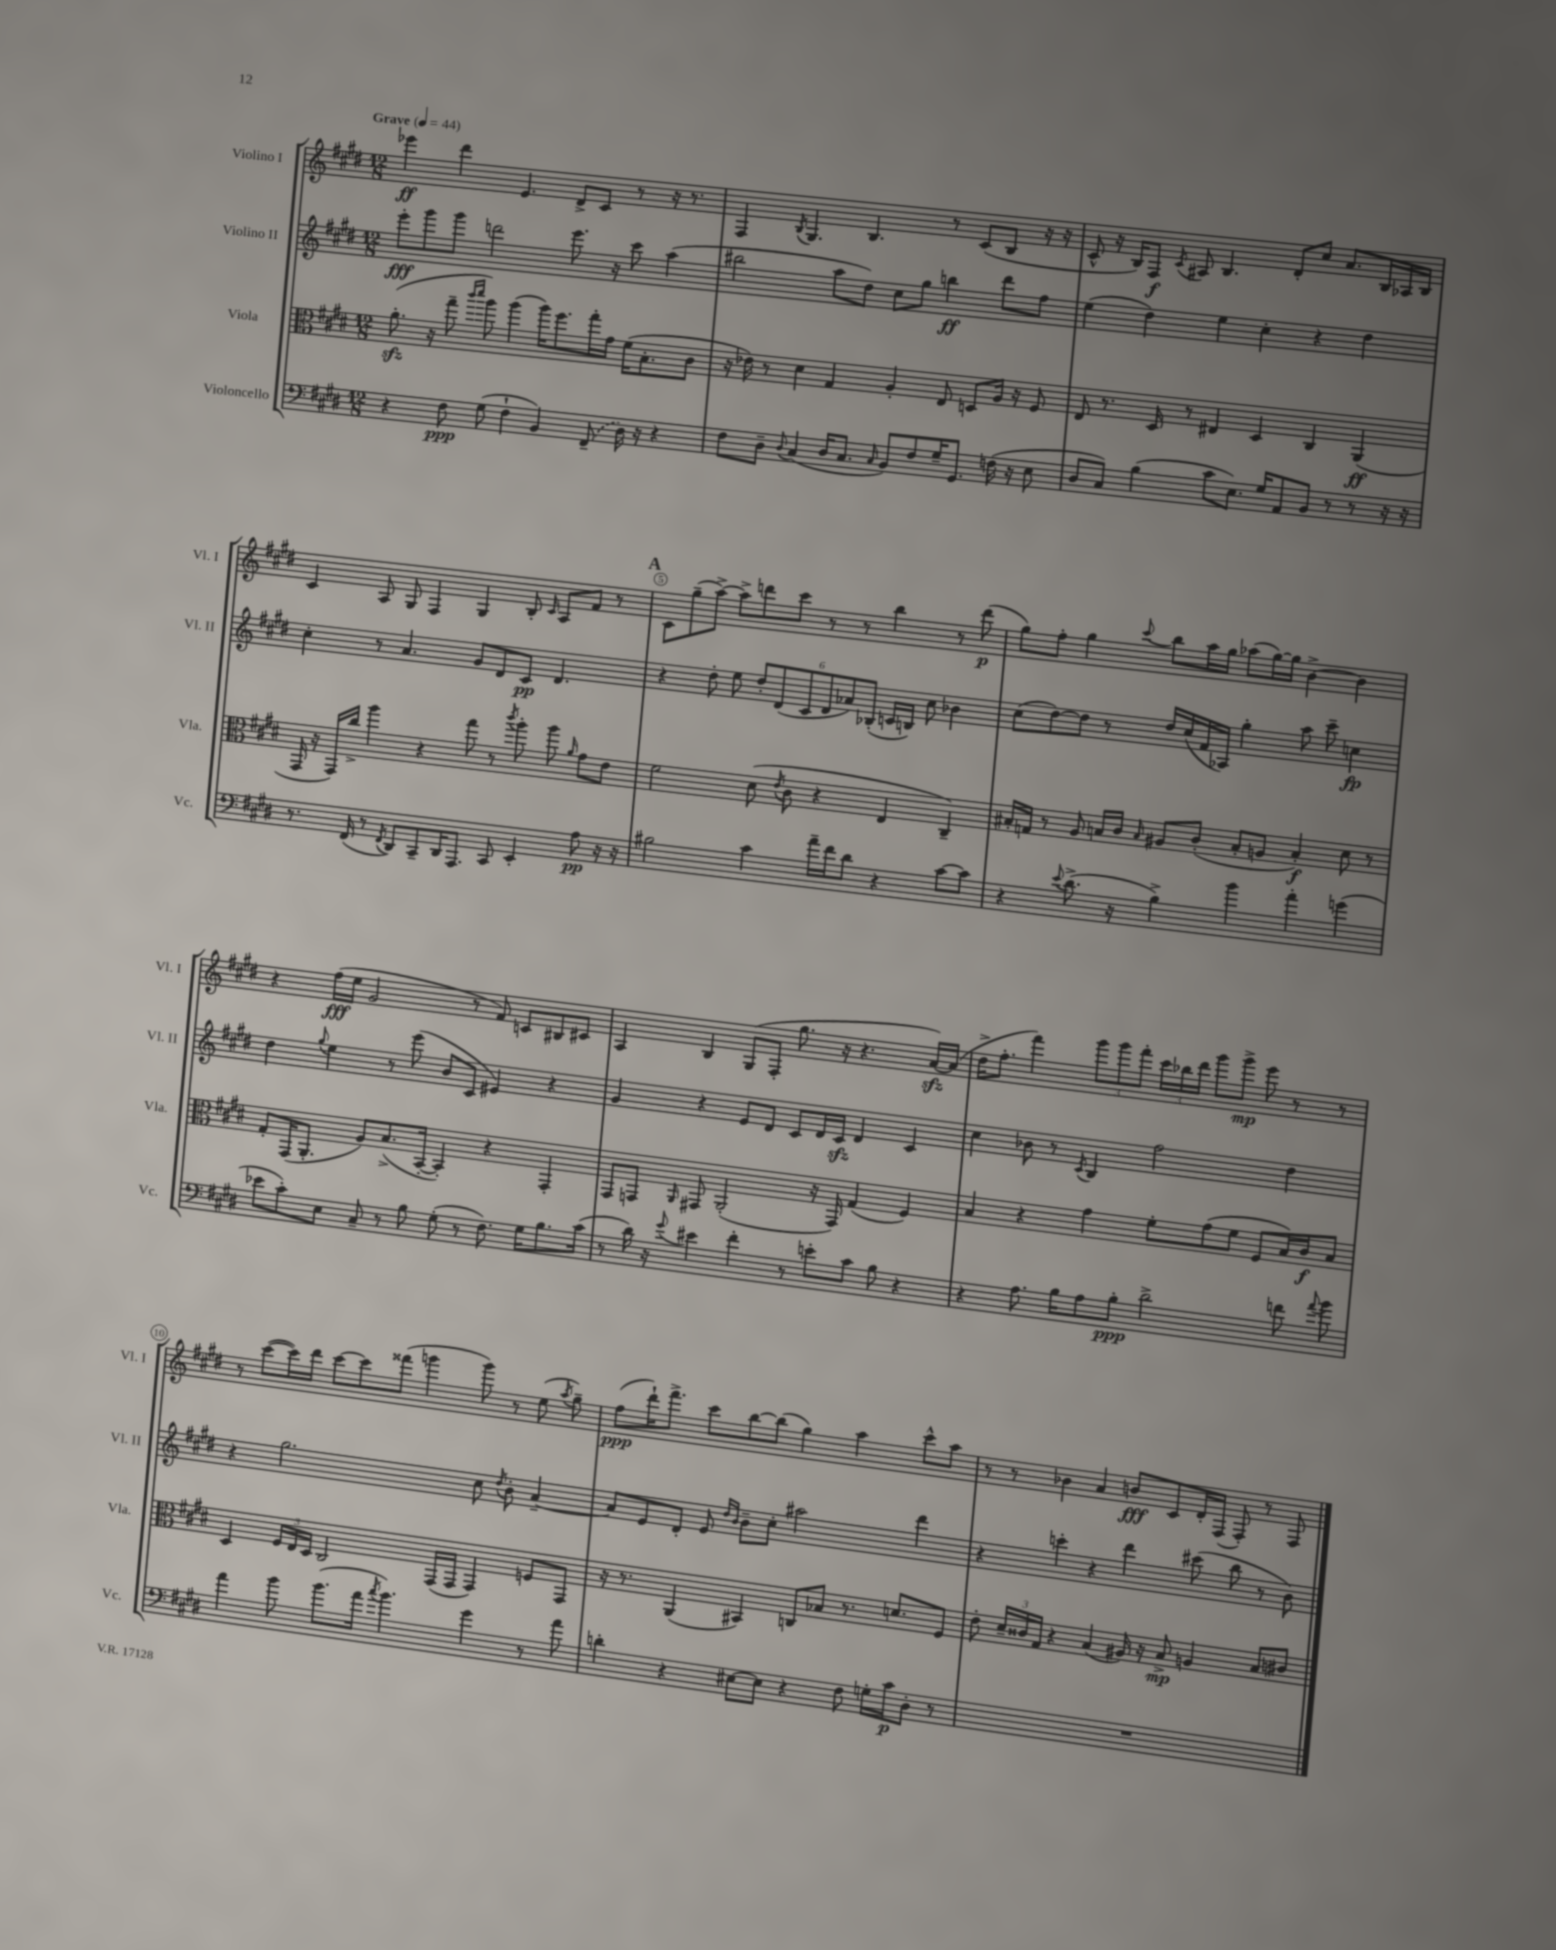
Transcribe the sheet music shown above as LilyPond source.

<<
\new StaffGroup <<
\new Staff = "s0" \with { instrumentName = "Violino I" shortInstrumentName = "Vl. I" } {
    \clef treble \key e \major \numericTimeSignature \time 12/8 \tempo "Grave" 4 = 44
    \autoBeamOff ees'''4\ff dis'''4 e'4. dis'8[-> cis'8] r8 r16 r8. |
    fis4 \acciaccatura { b8 } gis4. b4. r8 cis'8[( b8] r16 r16 |
    cis'8-^ r16 b16[) fis8]\f \acciaccatura { cis'8 } ais8 b4. dis'8[-. cis''8] a'8.[ b16 aes16 b16] |
    cis'4 a8 gis8 fis4 gis4 b8-. \grace { cis'16 } a8[ fis'8] r8 |
    \mark \markup { \bold "A" } cis'8[ gis''8--( a''8]~->) a''8[-> d'''8 cis'''8] r8 r8 b''4 r8 d'''8\p( |
    gis''8[) fis''8]-. gis''4 \appoggiatura { cis'''8 } b''8[ a''16 gis''16] aes''8[( gis''16~) gis''16] b'4~-> b'4 |
    r4 fis''16[\fff( e''16] gis'2 r8 fis'8) c'8[ bis8 cis'8] |
    a4 b4 gis8[( fis8]-. gis''8. r16 r4. a'16[~\sfz) a'16]( |
    dis''16[-> fis''8.]-. fis'''4) \tuplet 3/2 { gis'''8[ gis'''8 fis'''8]-. } \tuplet 3/2 { cis'''16[ bes''16 dis'''16] } gis'''8[ gis'''8]->\mp e'''8 r8 r8 |
    r8 cis'''8[~( cis'''16) dis'''16] cis'''8[~ cis'''8 fisis'''8]( g'''4 g'''8) r8 e''8( \acciaccatura { a''8 } gis''8--) |
    fis''8[\ppp( dis'''16-!) fis'''8.]-> cis'''8[ b''8~ b''8]( gis''4) a''4 cis'''8[-^ a''8] |
    r8 r8 bes'4 a'4 b'8[\fff cis'8 dis'16-. fis16]( fis8-.) r8 fis8 \bar "|." |
}
\new Staff = "s1" \with { instrumentName = "Violino II" shortInstrumentName = "Vl. II" } {
    \clef treble \key e \major \numericTimeSignature \time 12/8
    \autoBeamOff e'''8[-.\fff gis'''8 gis'''8] d'''2 e'''8. r16 cis'''8 a''4( |
    bis''2 a''8[ dis''8]) cis''8[ gis''8] b''4\ff dis'''8[ fis''8] |
    e''4( dis''4) e''4 cis''4-. r4 dis''4 |
    cis''4-. r8 a'4. gis'8[ dis'8 cis'8]\pp dis'4. |
    \mark \markup { \bold "A" } r4 dis''8-. e''8 \tuplet 6/4 { dis''8[-. dis'8( cis'8 dis'8 aes'8) bes8]-.( } c'16[ b16]) cis''8 bes'4 |
    cis''8[( dis''8~) dis''8] r8 dis''16[ cis''16( fis'16 aes16]) gis''4-. a''8 cis'''8-- c''4\fp |
    dis''4 \appoggiatura { gis''8 } e''4 r8 e'''8( b'8[ cis'8] eis'4) r4 |
    gis'4 r4 e'8[ dis'8] cis'8[ dis'16 cis'16]\sfz dis'4 cis'4 |
    cis''4 bes'8 r8 \acciaccatura { cis'8 } b4 fis''2 dis''4 |
    r4 gis''2. cis''8 \acciaccatura { dis''8 } b'8-. a'4~-- |
    a'8[ e'8 dis'8]-. e'8 \grace { dis''16[ b'16] } b'8[-- cis''8]-. ais''2 dis'''4 |
    r4 c'''4-. r4 dis'''4 cis'''8( b''8 r8 b'8) \bar "|." |
}
\new Staff = "s2" \with { instrumentName = "Viola" shortInstrumentName = "Vla." } {
    \clef alto \key e \major \numericTimeSignature \time 12/8
    \autoBeamOff a'8.-.\sfz( r16 gis''8-- \grace { cis'''16[ dis'''16] } a''8) a''4( a''16[) fis''8. gis''16-. gis'16] fis'16[( b8.-. cis'8] |
    r16 ees'16) r8 dis'4 gis4 a4-. e8 d8[ a16] r16 fis8 |
    e8 r8. dis16 r8 eis4 dis4 cis4 a,4\ff( |
    gis,16 r16 gis,16[) cis''16]-> a''4 r4 gis''8 r8 \acciaccatura { cis'''8 } a''8-. a''8 \grace { a'16 } gis'8[ e'8] |
    \mark \markup { \bold "A" } fis'2 dis'8( \acciaccatura { e'8 } cis'8 r4 e4 cis4--) |
    bis16[-. g16] r8 a8 b16[ cis'16] \grace { b16 } ais8[ cis'8]-.( b8[-. a8] b4-.\f) dis'8 r8 |
    gis8[-. gis,16( a,8.]-. a8[) b8.->( b,16]~-. b,4-.) r4 gis,4-. |
    gis,8[ g,8] \grace { a,16 } gis,8 a,2-.( r16 gis,16) gis4( fis4) |
    b4 r4 gis'4 fis'8[-. gis'8( fis'8] fis8[ b16) cis'16\f b8] |
    dis4 \tuplet 3/2 { fis16[ e16 dis16] } cis2 gis,16[( gis,16] gis,4) f8[ gis,8] |
    r16 r8. a,4( bis,4) c8[ bes8] r8. d'8.[ fis8] |
    e'8-. \tuplet 3/2 { dis'16[-- cisis'16 gis16] } r4 b4( ais16) r16 b8->\mp a4 b8[ cis'8] \bar "|." |
}
\new Staff = "s3" \with { instrumentName = "Violoncello" shortInstrumentName = "Vc." } {
    \clef bass \key e \major \numericTimeSignature \time 12/8
    \autoBeamOff r4 fis8\ppp gis8( fis4-! b,4) \once \slurDashed fis,8--( dis16) r16 r4 |
    fis8[ dis8]-- \appoggiatura { dis8 } cis4( dis16[ cis8.] \grace { cis16 } b,8[) fis8 gis16-- gis,8.] f16( r16 e8 |
    dis8[ cis8]) b4( cis'8[ e8.]) gis16[ a,8 b,8] r8 r8 r16 r16 |
    r8. fis,16( r8 \acciaccatura { fis,8 } dis,8[) cis,8-- dis,16 a,,8.] cis,8 e,4-. a8\pp r16 r16 |
    \mark \markup { \bold "A" } bis2 cis'4 a'16[-- fis'16 dis'8] r4 cis'8[~ cis'8] |
    r4 \appoggiatura { e'8 } dis'8.->( r16 b4->) b'4 a'4-. g'4( |
    ees'8[ cis'8-.) e8] cis8-- r8 b8 gis8-.( r8 fis8.) gis16[ b8. cis'16]( |
    r8 dis'16) r16 \appoggiatura { gis'8 } eis'4 fis'4-. r8 e'8[-. cis'8] b8 r4 |
    r4 a8. b16[ a8 b8]-.\ppp dis'2-> f'8 \appoggiatura { a'8 } b'8 |
    a'4 b'8 b'8.[( a'16] \acciaccatura { cis''8 } b'4.) gis'4 r8 a'8 |
    d'4-. r4 eis8[~ eis8] r4 fis8 g16[-. cis'16\p dis8]-. r8 |
    R1. \bar "|." |
}
>>
>>
\layout { \context { \Score \override BarNumber.break-visibility = ##(#f #t #t) barNumberVisibility = #(every-nth-bar-number-visible 5) \override BarNumber.stencil = #(make-stencil-circler 0.1 0.3 ly:text-interface::print) } }
